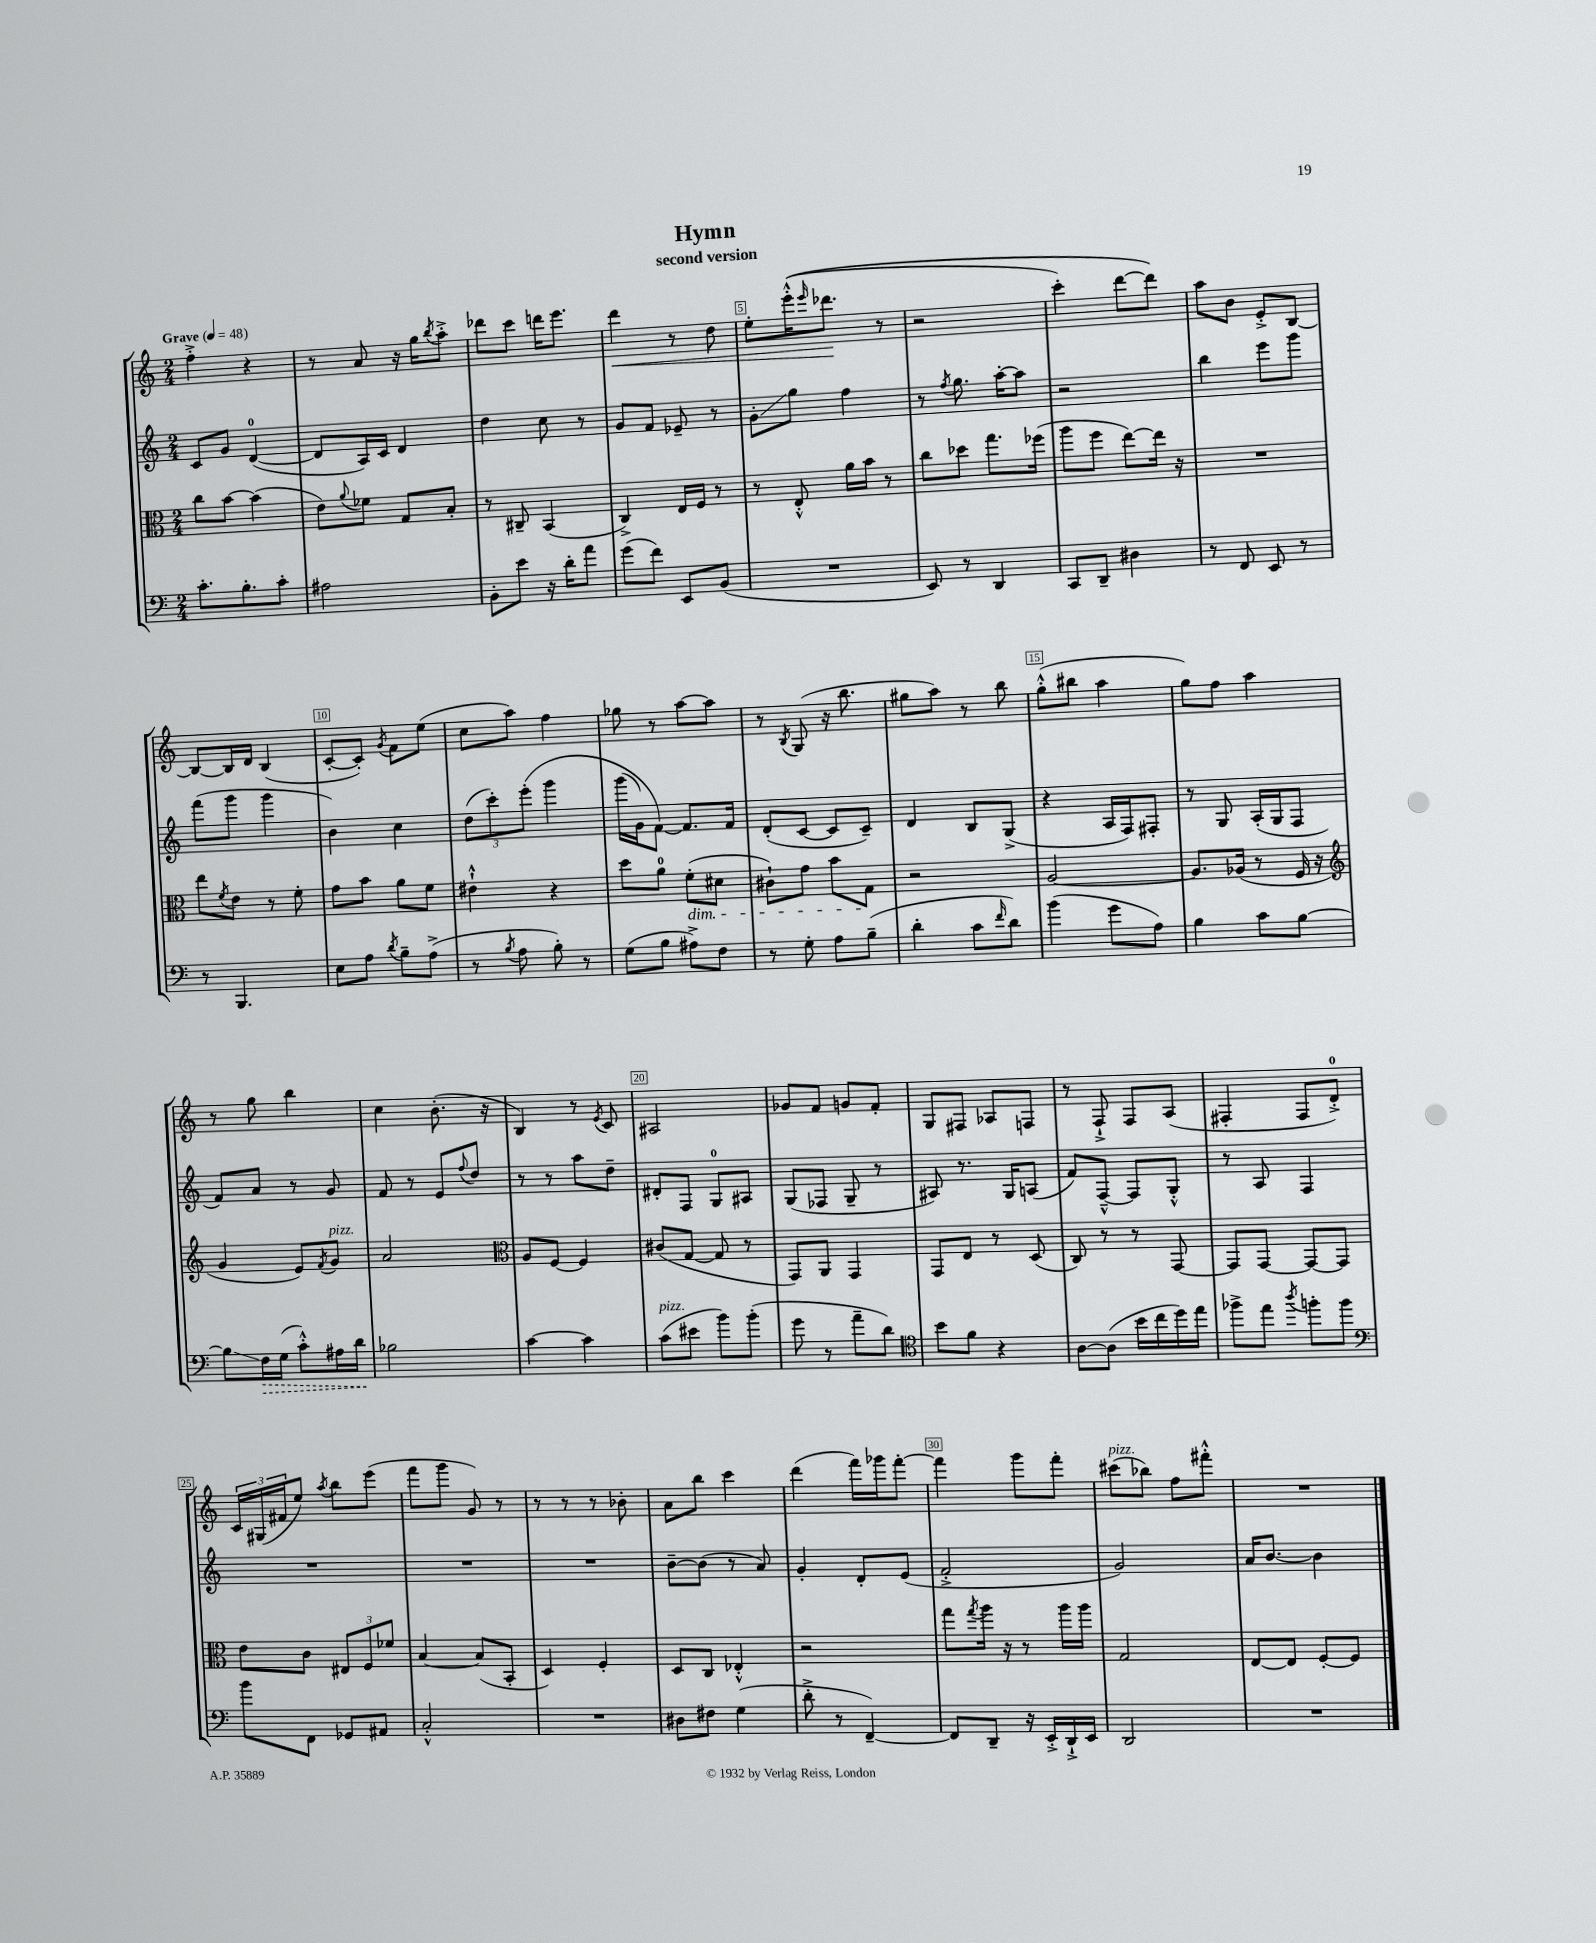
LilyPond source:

\header { title = "Hymn" subtitle = "second version" }
<<
\new StaffGroup <<
\new Staff = "s0" {
    \clef treble \key c \major \numericTimeSignature \time 2/4 \tempo "Grave" 4 = 48
    f''4-.-> r4 |
    r8 a'8 r16 g''16 \acciaccatura { b''8 } a''8-.-> |
    des'''8 c'''8 d'''16 e'''8. |
    d'''4\< r8 d''8 |
    e''8-. e'''16-.-^(\( \grace { e'''16 } des'''8.\! r8 |
    r2 |
    c'''4-.) d'''8~ d'''8\) |
    a''8 b'8 e'8-.-> b8~ |
    b8~ b16 d'16 b4( |
    c'8~-. c'8-.) \acciaccatura { g'8 } f'8 e''8( |
    c''8 a''8) f''4 |
    ges''8 r8 a''8~ a''8 |
    r8 \acciaccatura { b8 } g8( r16 b''8. |
    gis''8 a''8) r8 b''8 |
    g''8-.-^( bis''8 a''4 |
    g''8) f''8 a''4 |
    r8 g''8 b''4 |
    c''4 b'8.-.( r16 |
    b4) r8 \acciaccatura { e'8 } c'8 |
    ais2 |
    ges'8 f'8 g'8 f'8-. |
    g8 fis8 aes8 f8 |
    r8 f8-!-> f8 a8( |
    fis4-. fis8 d'8-0-.->) |
    \tuplet 3/2 { c'16 gis16( fis'16 } e''8) \acciaccatura { a''8 } b''8 e'''8( |
    f'''8 g'''8 g'8) r8 |
    r8 r8 r8 bes'8-. |
    a'8 b''8 c'''4 |
    d'''4( f'''16) ges'''16 f'''8~-. |
    f'''4 g'''8 f'''8-. |
    cis'''8^\markup { \italic "pizz." }( bes''8) f''8 fis'''8-.-^ |
    R2 \bar "|." |
}
\new Staff = "s1" {
    \clef treble \key c \major \numericTimeSignature \time 2/4
    c'8 g'8 d'4-0~( |
    d'8 a16) c'16 d'4 |
    d''4 c''8 r8 |
    g'8 f'8 ees'8-- r8 |
    g'8-.\glissando g''8 f''4 |
    r8 \acciaccatura { f''8 } g''8. a''16~-. a''8 |
    r2 |
    b''4 e'''8 g'''8 |
    f'''8( g'''8 g'''4 |
    b'4) c''4 |
    \tuplet 3/2 { d''8( c'''8-.) e'''8-.\( } g'''4 |
    g'''16( g'16) f'8~\) f'8. f'16 |
    d'8-.( c'8~ c'8 c'8--) |
    d'4 b8 g8->( |
    r4 a16 f16) fis8-. |
    r8 g8 a16-.( g16 f8 |
    f'8) a'8 r8 g'8 |
    f'8 r8 e'8 \appoggiatura { f''8 } d''8 |
    r8 r8 a''8 d''8-- |
    dis'8-. f8 g8-0 ais8 |
    g8( fes8 g8-- r8 |
    ais8) r8. g16 a8( |
    f'8) f8~---^ f8 g8-.-^ |
    r8 a8 f4 |
    R2 |
    R2 |
    R2 |
    b'8~-- b'8( r8 a'8) |
    g'4-. d'8-. e'8( |
    f'2-.-> |
    g'2) |
    a'16 b'8.~ b'4 \bar "|." |
}
\new Staff = "s2" {
    \clef alto \key c \major \numericTimeSignature \time 2/4
    c''8 b'8~ b'4( |
    e'8) \appoggiatura { a'8 } fes'8 g8 b8-. |
    r8 cis8-- b,4( |
    c4->) e16 f16 r8 |
    r8 e8-.-^ a'16 b'16 r8 |
    c''8 des''8 g''8. fes''16( |
    a''8 f''8 e''8~) e''16 r16 |
    R2 |
    e''8 \acciaccatura { f'8 } e'8 r8 f'8-. |
    g'8 b'8 a'8 f'8 |
    eis'4-!-^ r4 |
    d''8 a'8-0 f'8-.\dim( dis'8 |
    cis'8-!) g'8 b'8 g8\! |
    r2 |
    a2~ |
    a8. aes16( r8 f16 r16 |
    \clef treble g'4 e'8) \acciaccatura { f'8 } g'8^\markup { \italic "pizz." } |
    a'2 |
    \clef alto a8 f8~ f4 |
    cis'8( g8~ g8 r8 |
    g,8) a,8 g,4 |
    g,8 e8 r8 d8( |
    c8) r8 r8 g,8~ |
    g,8 g,8~ g,8~ g,8 |
    e'8 c'8 \tuplet 3/2 { eis8 f8 fes'8 } |
    b4~ b8( b,8-. |
    d4) f4-. |
    d8 c8 ees4-.-^ |
    r2 |
    g''8 \acciaccatura { g''8 } a''16 r16 r8 a''16 a''16 |
    g2 |
    e8~ e8 f8~-. f8 \bar "|." |
}
\new Staff = "s3" {
    \clef bass \key c \major \numericTimeSignature \time 2/4
    c'8.-. b8.-. c'8-. |
    ais2 |
    b,8-. e'8 r16 d'16-. a'8 |
    g'8( f'8) e,8 b,8( |
    R2 |
    e,8) r8 d,4 |
    c,8 d,8-- dis4 |
    r8 f,8 e,8 r8 |
    r8 b,,4. |
    e8 a8 \acciaccatura { d'8 } b8-- a8->( |
    r8 \acciaccatura { b8 } a8 b8-.) r8 |
    g8( b8 ais8->) f8 |
    r8 g8-. a8 b8--( |
    d'4-. c'8 \grace { f'16 } d'8) |
    b'4( g'8 a8) |
    b4 c'8 b8~ |
    b8\glissando \once \override Hairpin.style = #'dashed-line f16\> g16( c'8-.-^) ais16 d'16\! |
    bes2 |
    c'4~ c'4 |
    c'8^\markup { \italic "pizz." }( eis'8 b'8) b'8-.( |
    g'8 r8 a'8-- d'8) |
    \clef tenor b'8 f'8 r4 |
    a8~ a8( b'16 c''16 d''16) e''16 |
    fes''8-> e''8 \acciaccatura { a''8 } f''8-. f''8 |
    \clef bass b'8 f,8 ges,8 ais,8 |
    c2-.-^ |
    R2 |
    dis8 fis8 g4( |
    d'8-.-> r8 f,4~--) |
    f,8 d,8-- r16 e,16-.-> d,16-!-> e,16 |
    d,2 |
    R2 \bar "|." |
}
>>
>>
\layout { \context { \Score \override BarNumber.break-visibility = ##(#f #t #t) barNumberVisibility = #(every-nth-bar-number-visible 5) \override BarNumber.stencil = #(make-stencil-boxer 0.1 0.3 ly:text-interface::print) } }
